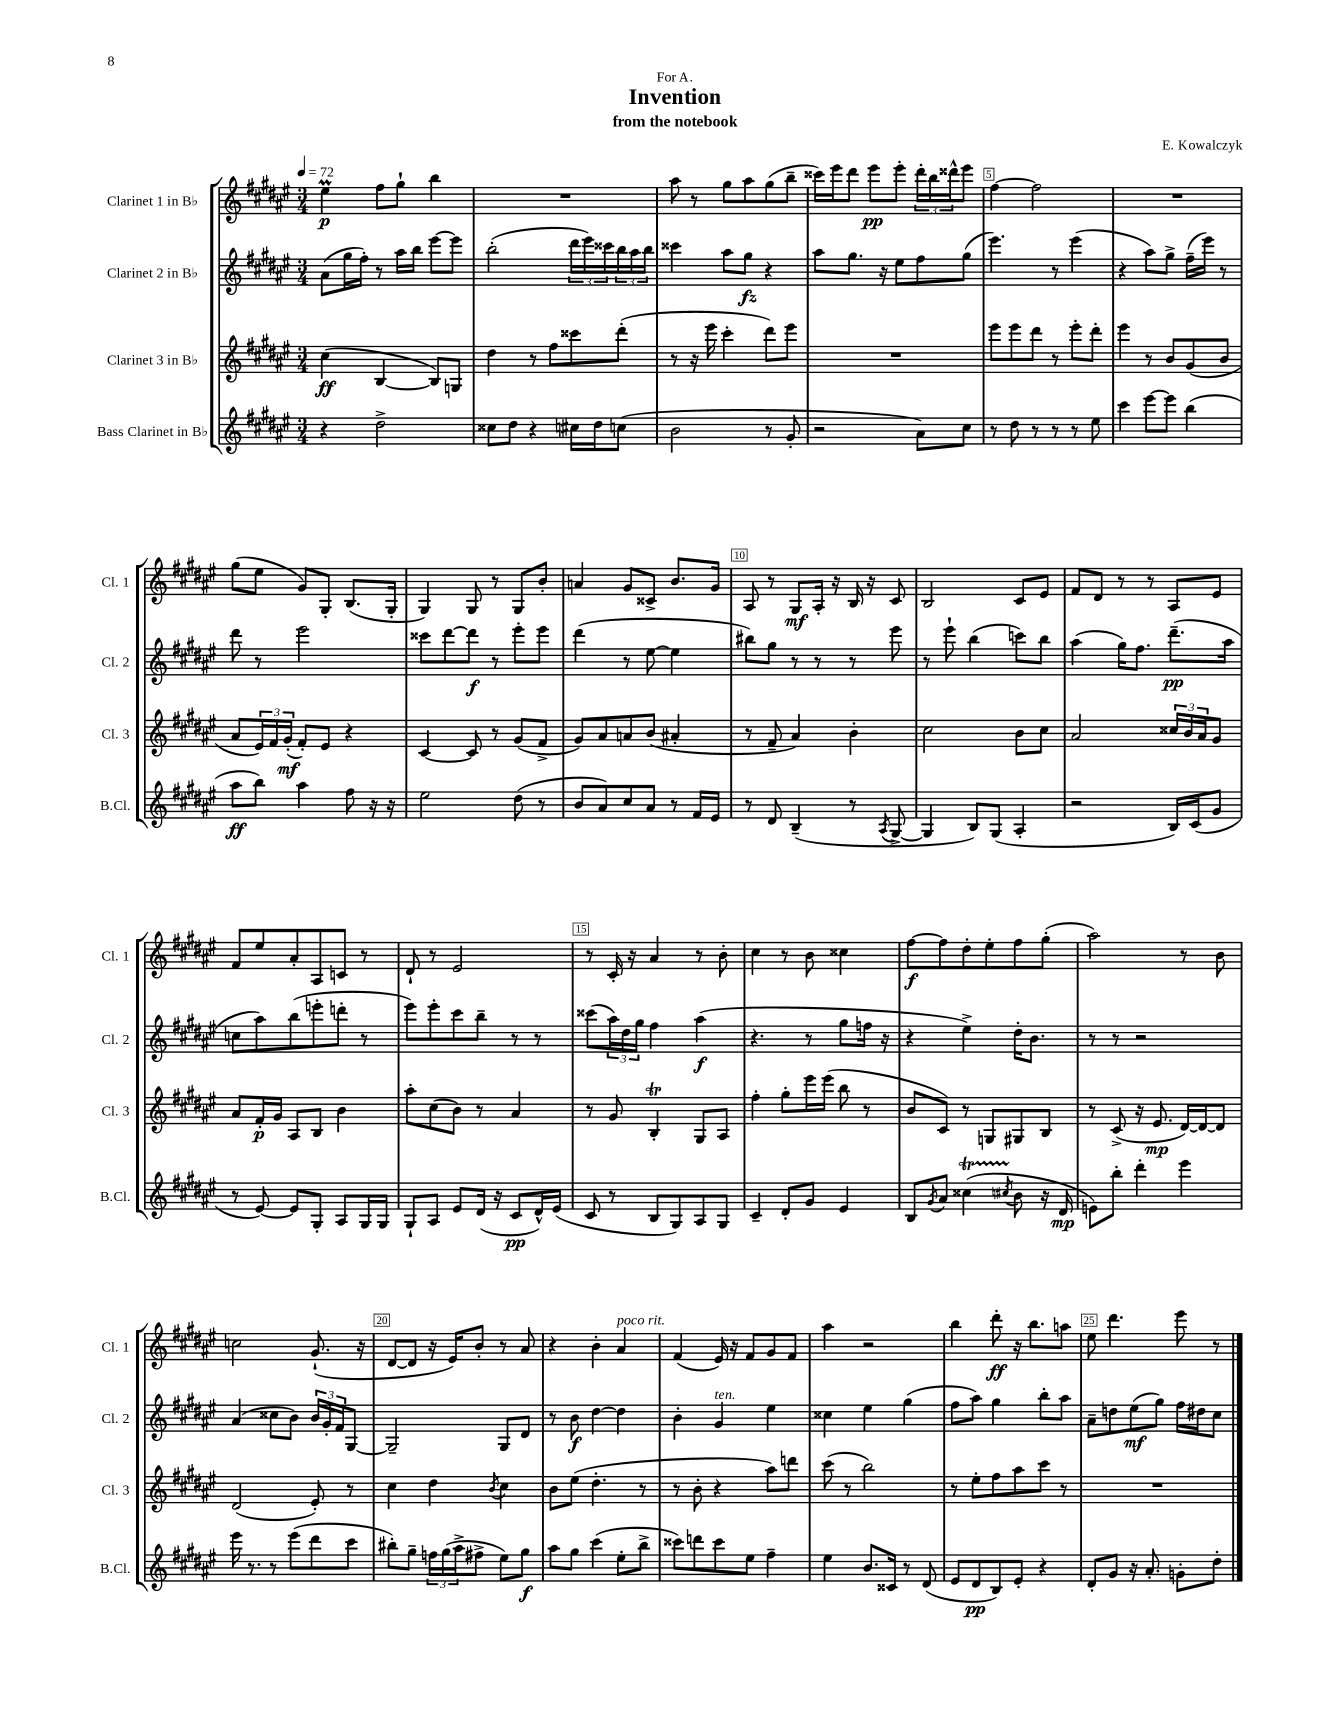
\header { title = "Invention" composer = "E. Kowalczyk" subtitle = "from the notebook" dedication = "For A." }
<<
\new StaffGroup <<
\new Staff = "s0" \with { instrumentName = "Clarinet 1 in Bb" shortInstrumentName = "Cl. 1" } {
    \clef treble \key fis \major \numericTimeSignature \time 3/4 \tempo 4 = 72
    eis''4\prall\p fis''8 gis''8-! b''4 |
    R2. |
    ais''8 r8 gis''8 ais''8 gis''8( b''8-- |
    cisis'''16) eis'''16 dis'''8 eis'''8\pp eis'''8-. \tuplet 3/2 { dis'''16-. b''16 disis'''16-^ } eis'''8 |
    fis''4~ fis''2 |
    R2. |
    gis''8( eis''8 gis'8) gis8-. b8.( gis16-. |
    gis4) gis8 r8 gis8 b'8-. |
    a'4 gis'8 cisis'8-> b'8. gis'16 |
    ais8 r8 gis8\mf ais16-. r16 b16 r16 cis'8 |
    b2 cis'8 eis'8 |
    fis'8 dis'8 r8 r8 ais8 eis'8 |
    fis'8 eis''8 ais'8-. ais8 c'8 r8 |
    dis'8-! r8 eis'2 |
    r8 cis'16-. r16 ais'4 r8 b'8-. |
    cis''4 r8 b'8 cisis''4 |
    fis''8~\f fis''8 dis''8-. eis''8-. fis''8 gis''8-.( |
    ais''2) r8 b'8 |
    c''2 gis'8.-!( r16 |
    dis'8~ dis'8 r16 eis'16) b'8-. r8 ais'8 |
    r4 b'4-. ais'4^\markup { \italic "poco rit." } |
    fis'4( eis'16) r16 fis'8 gis'8 fis'8 |
    ais''4 r2 |
    b''4 dis'''8-.\ff r16 b''8. a''8 |
    eis''8 dis'''4. eis'''8 r8 \bar "|." |
}
\new Staff = "s1" \with { instrumentName = "Clarinet 2 in Bb" shortInstrumentName = "Cl. 2" } {
    \clef treble \key fis \major \numericTimeSignature \time 3/4
    ais'8( gis''16 fis''16-.) r8 ais''16 b''16 eis'''8~ eis'''8 |
    b''2-.( \tuplet 3/2 { dis'''16 eis'''16) cisis'''16 } \tuplet 3/2 { b''16 ais''16 b''16 } |
    cisis'''4 ais''8 gis''8\fz r4 |
    ais''8 gis''8. r16 eis''8 fis''8 gis''8( |
    eis'''4.) r8 eis'''4( |
    r4 ais''8) gis''8-> fis''16--( eis'''16) r8 |
    dis'''8 r8 eis'''2 |
    cisis'''8 dis'''8~ dis'''8\f r8 eis'''8-. eis'''8 |
    dis'''4( r8 eis''8~ eis''4 |
    bis''8) gis''8 r8 r8 r8 eis'''8 |
    r8 eis'''8-! b''4( c'''8) b''8 |
    ais''4( gis''16) fis''8. dis'''8.--\pp( ais''16 |
    c''8 ais''8) b''8( e'''8-. d'''8-. r8 |
    eis'''8) eis'''8-. cis'''8 b''8-- r8 r8 |
    cisis'''8( \tuplet 3/2 { ais''16) dis''16 gis''16 } fis''4 ais''4\f( |
    r4. r8 gis''8 f''16 r16 |
    r4 eis''4->) dis''16-. b'8. |
    r8 r8 r2 |
    ais'4( cisis''8 b'8) \tuplet 3/2 { b'16 gis'16-. fis'16 } gis8~ |
    gis2-- gis8 dis'8 |
    r8 b'8\f dis''4~ dis''4 |
    b'4-. gis'4^\markup { \italic "ten." } eis''4 |
    cisis''4 eis''4 gis''4( |
    fis''8 ais''8) gis''4 b''8-. ais''8 |
    ais'8-- d''8 eis''8\mf( gis''8) fis''16 dis''16 cis''8 \bar "|." |
}
\new Staff = "s2" \with { instrumentName = "Clarinet 3 in Bb" shortInstrumentName = "Cl. 3" } {
    \clef treble \key fis \major \numericTimeSignature \time 3/4
    cis''4\ff( b4~ b8) g8 |
    dis''4 r8 fis''8 cisis'''8 dis'''8-.( |
    r8 r16 eis'''16 cis'''4-. dis'''8) eis'''8 |
    R2. |
    eis'''8 eis'''8 dis'''8 r8 eis'''8-. dis'''8-. |
    eis'''4 r8 b'8 gis'8( b'8 |
    ais'8 \tuplet 3/2 { eis'16) fis'16 gis'16-.\mf( } fis'8-.) eis'8 r4 |
    cis'4~ cis'8 r8 gis'8( fis'8-> |
    gis'8) ais'8 a'8 b'8( ais'4-. |
    r8 fis'8-- ais'4) b'4-. |
    cis''2 b'8 cis''8 |
    ais'2 \tuplet 3/2 { cisis''16 b'16 ais'16 } gis'8 |
    ais'8 fis'16-.\p gis'16 ais8 b8 b'4 |
    ais''8-. cis''8( b'8) r8 ais'4 |
    r8 gis'8 b4-.\trill gis8 ais8 |
    fis''4-. gis''8-. eis'''16 eis'''16( b''8 r8 |
    b'8 cis'8) r8 g8 gis8 b8 |
    r8 cis'8->( r16 eis'8.\mp dis'16~) dis'16~ dis'8 |
    dis'2( eis'8-.) r8 |
    cis''4 dis''4 \acciaccatura { b'8 } cis''4 |
    b'8 eis''8( dis''4.-. r8 |
    r8 b'8-. r4 ais''8) d'''8 |
    cis'''8( r8 b''2) |
    r8 eis''8-. fis''8 ais''8 cis'''8 r8 |
    R2. \bar "|." |
}
\new Staff = "s3" \with { instrumentName = "Bass Clarinet in Bb" shortInstrumentName = "B.Cl." } {
    \clef treble \key fis \major \numericTimeSignature \time 3/4
    r4 dis''2-> |
    cisis''8 dis''8 r4 cis''16 dis''16 c''8( |
    b'2 r8 gis'8-. |
    r2 ais'8) cis''8 |
    r8 dis''8 r8 r8 r8 eis''8 |
    cis'''4 eis'''8~ eis'''8 b''4( |
    ais''8\ff b''8) ais''4 fis''8 r16 r16 |
    eis''2 dis''8( r8 |
    b'8 ais'8) cis''8 ais'8 r8 fis'16 eis'16 |
    r8 dis'8 b4--( r8 \acciaccatura { ais8 } gis8~-> |
    gis4 b8) gis8( ais4-. |
    r2 b16) cis'16( gis'8 |
    r8 eis'8~) eis'8 gis8-. ais8 gis16 gis16 |
    gis8-! ais8 eis'8 dis'16( r16 cis'8\pp dis'16-^) eis'16( |
    cis'8 r8 b8 gis8) ais8 gis8 |
    cis'4-- dis'8-. gis'8 eis'4 |
    b8 \acciaccatura { gis'8 } ais'8 cisis''4\startTrillSpan( \acciaccatura { cis''8 } b'8\stopTrillSpan r16 dis'16\mp |
    e'8) b''8-. dis'''4-. eis'''4 |
    eis'''16 r8. r8 eis'''8( dis'''8 cis'''8 |
    bis''8-.) gis''8-- \tuplet 3/2 { f''16 gis''16( ais''16-> } fis''8-> eis''8) gis''8\f |
    ais''8 gis''8 cis'''4( eis''8-. b''8-> |
    cisis'''8) d'''8 cisis'''8 eis''8 fis''4-- |
    eis''4 b'8. cisis'16 r8 dis'8( |
    eis'8 dis'8\pp b8) eis'8-. r4 |
    dis'8-. gis'8 r16 ais'8.-. g'8-. dis''8-. \bar "|." |
}
>>
>>
\layout { \context { \Score \override BarNumber.break-visibility = ##(#f #t #t) barNumberVisibility = #(every-nth-bar-number-visible 5) \override BarNumber.stencil = #(make-stencil-boxer 0.1 0.3 ly:text-interface::print) } }
